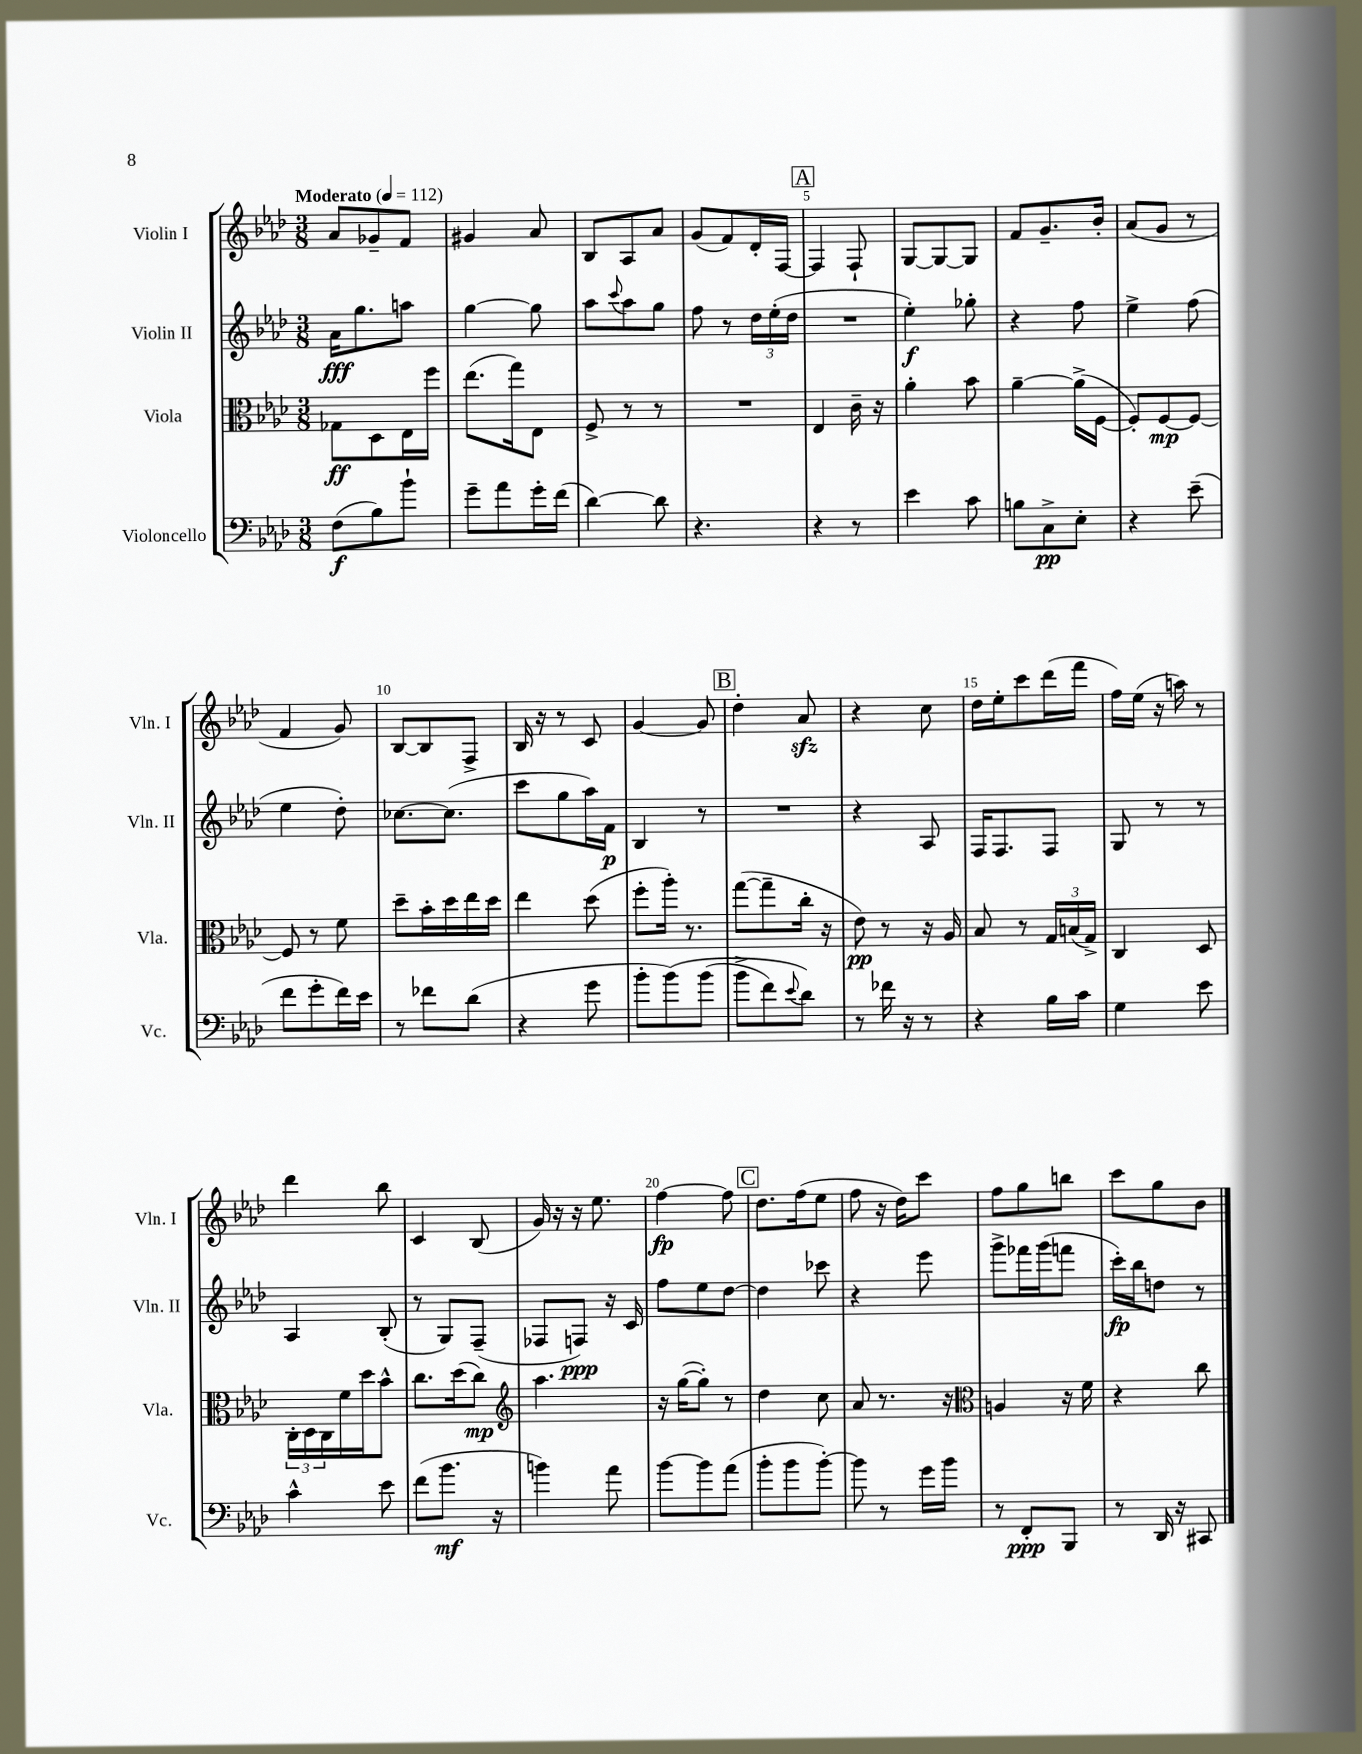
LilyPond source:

<<
\new StaffGroup <<
\new Staff = "s0" \with { instrumentName = "Violin I" shortInstrumentName = "Vln. I" } {
    \clef treble \key aes \major \numericTimeSignature \time 3/8 \tempo "Moderato" 4 = 112
    aes'8 ges'8-- f'8 |
    gis'4 aes'8 |
    bes8 aes8 aes'8 |
    g'8( f'8) des'16-. f16~ |
    \mark \markup { \box "A" } f4 f8-! |
    g8~ g8~ g8 |
    f'8 g'8.-- bes'16-. |
    aes'8( g'8 r8 |
    f'4 g'8) |
    bes8~ bes8 f8-> |
    bes16 r16 r8 c'8 |
    g'4~ g'8 |
    \mark \markup { \box "B" } des''4-. aes'8\sfz |
    r4 c''8 |
    des''16 ees''16-. c'''8 des'''16( f'''16 |
    f''16) ees''16( r16 a''16) r8 |
    des'''4 bes''8 |
    c'4 bes8( |
    g'16) r16 r16 ees''8. |
    f''4~\fp f''8 |
    \mark \markup { \box "C" } des''8. f''16( ees''8 |
    f''8 r16 des''16) c'''8 |
    f''8 g''8 b''8 |
    c'''8 g''8 bes'8 \bar "|." |
}
\new Staff = "s1" \with { instrumentName = "Violin II" shortInstrumentName = "Vln. II" } {
    \clef treble \key aes \major \numericTimeSignature \time 3/8
    aes'16\fff g''8. a''8 |
    g''4~ g''8 |
    aes''8 \appoggiatura { c'''8 } aes''8 g''8 |
    f''8 r8 \tuplet 3/2 { des''16 ees''16-.( des''16 } |
    \mark \markup { \box "A" } R4. |
    ees''4-.\f) ges''8-. |
    r4 f''8 |
    ees''4-> f''8( |
    ees''4 des''8-.) |
    ces''8.~ ces''8.( |
    c'''8 g''8 aes''16) f'16\p |
    bes4 r8 |
    \mark \markup { \box "B" } R4. |
    r4 aes8 |
    f16 f8. f8 |
    g8 r8 r8 |
    aes4 bes8-.( |
    r8 g8) f8--( |
    fes8 f8\ppp) r16 c'16 |
    f''8 ees''8 des''8~ |
    \mark \markup { \box "C" } des''4 ces'''8 |
    r4 ees'''8 |
    g'''8-> fes'''16 g'''16( f'''8 |
    c'''16-.\fp) bes''16 d''8 r8 \bar "|." |
}
\new Staff = "s2" \with { instrumentName = "Viola" shortInstrumentName = "Vla." } {
    \clef alto \key aes \major \numericTimeSignature \time 3/8
    ges8\ff des8 ees16 f''16 |
    ees''8.( g''16) ees8 |
    f8-> r8 r8 |
    R4. |
    \mark \markup { \box "A" } ees4 c'16-- r16 |
    aes'4-. bes'8 |
    aes'4~-- aes'16->( f16~ |
    f8-.) f8~\mp f8~ |
    f8 r8 f'8 |
    des''8-- bes'16-. des''16 ees''16 des''16 |
    ees''4 des''8( |
    f''8-. aes''16-.) r8. |
    \mark \markup { \box "B" } g''8~( g''8-- c''16-. r16 |
    ees'8\pp) r8 r16 aes16 |
    bes8 r8 \tuplet 3/2 { g16 b16( g16->) } |
    c4 des8 |
    \tuplet 3/2 { c16-. des16 c16 } f'16 des''16 bes'8-^ |
    c''8. des''16( c''8\mp) |
    \clef treble aes''4. |
    r16 g''16~( g''8-.) r8 |
    \mark \markup { \box "C" } des''4 c''8 |
    aes'8 r8. r16 |
    \clef alto a4 r16 f'16 |
    r4 c''8 \bar "|." |
}
\new Staff = "s3" \with { instrumentName = "Violoncello" shortInstrumentName = "Vc." } {
    \clef bass \key aes \major \numericTimeSignature \time 3/8
    f8\f( bes8) bes'8-! |
    g'8-- aes'8 g'16-. f'16( |
    des'4~) des'8 |
    r4. |
    \mark \markup { \box "A" } r4 r8 |
    ees'4 c'8 |
    b8 c8->\pp ees8-. |
    r4 ees'8--( |
    f'8 g'8-. f'16) ees'16 |
    r8 fes'8 des'8( |
    r4 g'8 |
    bes'8-. bes'8)\( bes'8( |
    \mark \markup { \box "B" } bes'8-> f'8) \appoggiatura { ees'8 } des'8\) |
    r8 fes'16 r16 r8 |
    r4 bes16 c'16 |
    g4 ees'8 |
    c'4-^ ees'8 |
    f'8( bes'8.\mf r16 |
    b'4) aes'8 |
    bes'8~ bes'8 aes'8( |
    \mark \markup { \box "C" } bes'8-. bes'8 bes'8~-.) |
    bes'8 r8 g'16 bes'16 |
    r8 f,8-.\ppp bes,,8 |
    r8 des,16 r16 cis,8 \bar "|." |
}
>>
>>
\layout { \context { \Score \override BarNumber.break-visibility = ##(#f #t #t) barNumberVisibility = #(every-nth-bar-number-visible 5) } }
